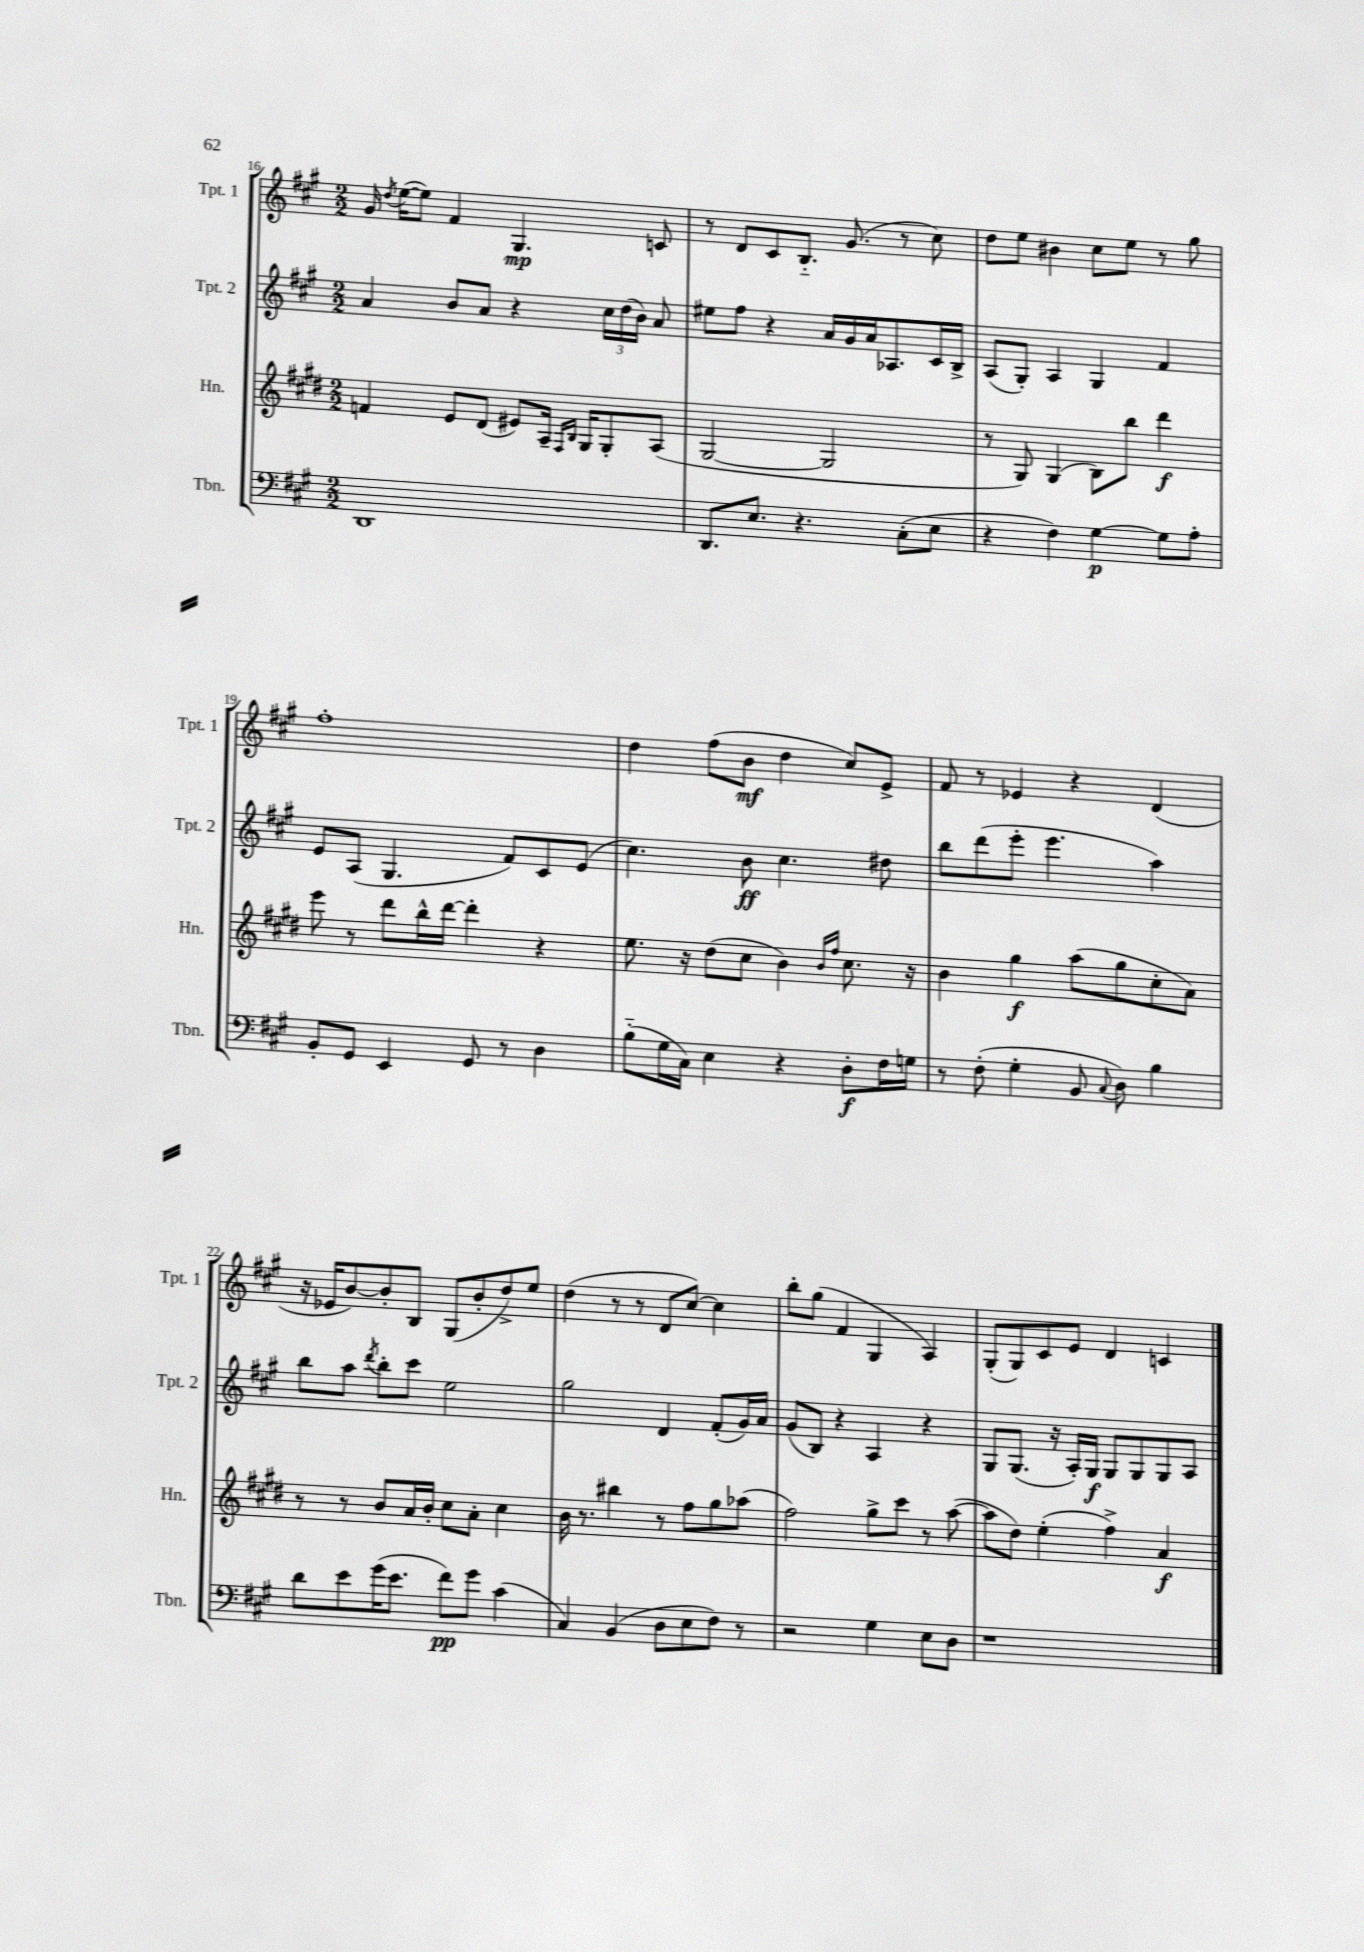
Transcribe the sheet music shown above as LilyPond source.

<<
\new StaffGroup <<
\new Staff = "s0" \with { instrumentName = "Tpt. 1" shortInstrumentName = "Tpt. 1" } {
    \clef treble \key a \major \numericTimeSignature \time 2/2
    \autoBeamOff gis'16 \acciaccatura { d''8 } e''16[~( e''8]) fis'4 gis4.\mp c'8 |
    r8 d'8[ cis'8 b8.]-_ gis'8.( r8 cis''8) |
    d''8[ e''8] bis'4 cis''8[ e''8] r8 gis''8 |
    fis''1-. |
    d''4 fis''8[( b'8]\mf d''4 cis''8[) e'8]-> |
    fis'8 r8 ees'4 r4 d'4( |
    r16 ees'16[ b'8~) b'8-. b8] gis8[( b'8-. d''8->) e''8] |
    d''4( r8 r8 d'8[ cis''8]~) cis''4 |
    b''8[-. gis''8]( fis'4 gis4 a4) |
    gis8[-.( gis8) cis'8 e'8] d'4 c'4 \bar "|." |
}
\new Staff = "s1" \with { instrumentName = "Tpt. 2" shortInstrumentName = "Tpt. 2" } {
    \clef treble \key a \major \numericTimeSignature \time 2/2
    \autoBeamOff a'4 b'8[ a'8] r4 \tuplet 3/2 { cis''16[ d''16( b'16]) } a'8 |
    eis''8[ fis''8] r4 a'16[ gis'16 a'16 aes8. cis'16 b16]-> |
    a8[( gis8]-.) a4 gis4 fis'4 |
    e'8[ a8]( gis4. fis'8[) cis'8 e'8]( |
    cis''4.) b'8\ff cis''4. dis''8 |
    b''8[ d'''8( e'''8]-. e'''4. a''4) |
    b''8[ a''8] \acciaccatura { d'''8 } b''8[-. cis'''8] e''2 |
    gis''2 d'4 fis'8[-.( gis'16) a'16] |
    gis'8[( b8]) r4 a4 r4 |
    gis8[ gis8.]( r16 a16[-.) gis16]\f gis8[ gis8 gis8 a8] \bar "|." |
}
\new Staff = "s2" \with { instrumentName = "Hn." shortInstrumentName = "Hn." } {
    \clef treble \key e \major \numericTimeSignature \time 2/2
    \autoBeamOff f'4 e'8[ dis'8]( eis'8[) a16]-- \grace { fis16[ b16] } gis16[ gis8-. a8]( |
    gis2~ gis2 |
    r8 gis8) gis4( b8[) b''8] dis'''4\f |
    e'''8 r8 dis'''8[ b''16-^ dis'''16]~ dis'''4-. r4 |
    e''8. r16 dis''8[( cis''8] b'4) \grace { b'16[ fis''16] } cis''8. r16 |
    b'4 gis''4\f a''8[( gis''8 cis''8-. a'8]) |
    r8 r8 b'8[ a'16 b'16]-. cis''8[ a'8]-. cis''4 |
    b'16 r8. bis''4 r8 fis''8[ gis''8 aes''8]( |
    fis''2) gis''8[-> cis'''8] r8 a''8~( |
    a''8[ dis''8]) e''4-.( fis''4->) a'4\f \bar "|." |
}
\new Staff = "s3" \with { instrumentName = "Tbn." shortInstrumentName = "Tbn." } {
    \clef bass \key a \major \numericTimeSignature \time 2/2
    \autoBeamOff d,1 |
    d,8.[ e8.] r4. cis8[-.( e8] |
    r4 fis4) gis4~\p gis8[ a8]-. |
    b,8[-. gis,8] e,4 gis,8 r8 d4 |
    b8[-_( gis16 cis16]) e4 r4 d8[-.\f fis16 g16] |
    r8 fis8-.( gis4-. b,8 \appoggiatura { cis8 } d8) b4 |
    d'8[ e'8 gis'16( e'8.] fis'8[\pp) gis'8] cis'4( |
    cis4) b,4( d8[ e8 fis8]) r8 |
    r2 gis4 e8[ d8] |
    r1 \bar "|." |
}
>>
>>
\layout { \context { \Score currentBarNumber = #16 } }
